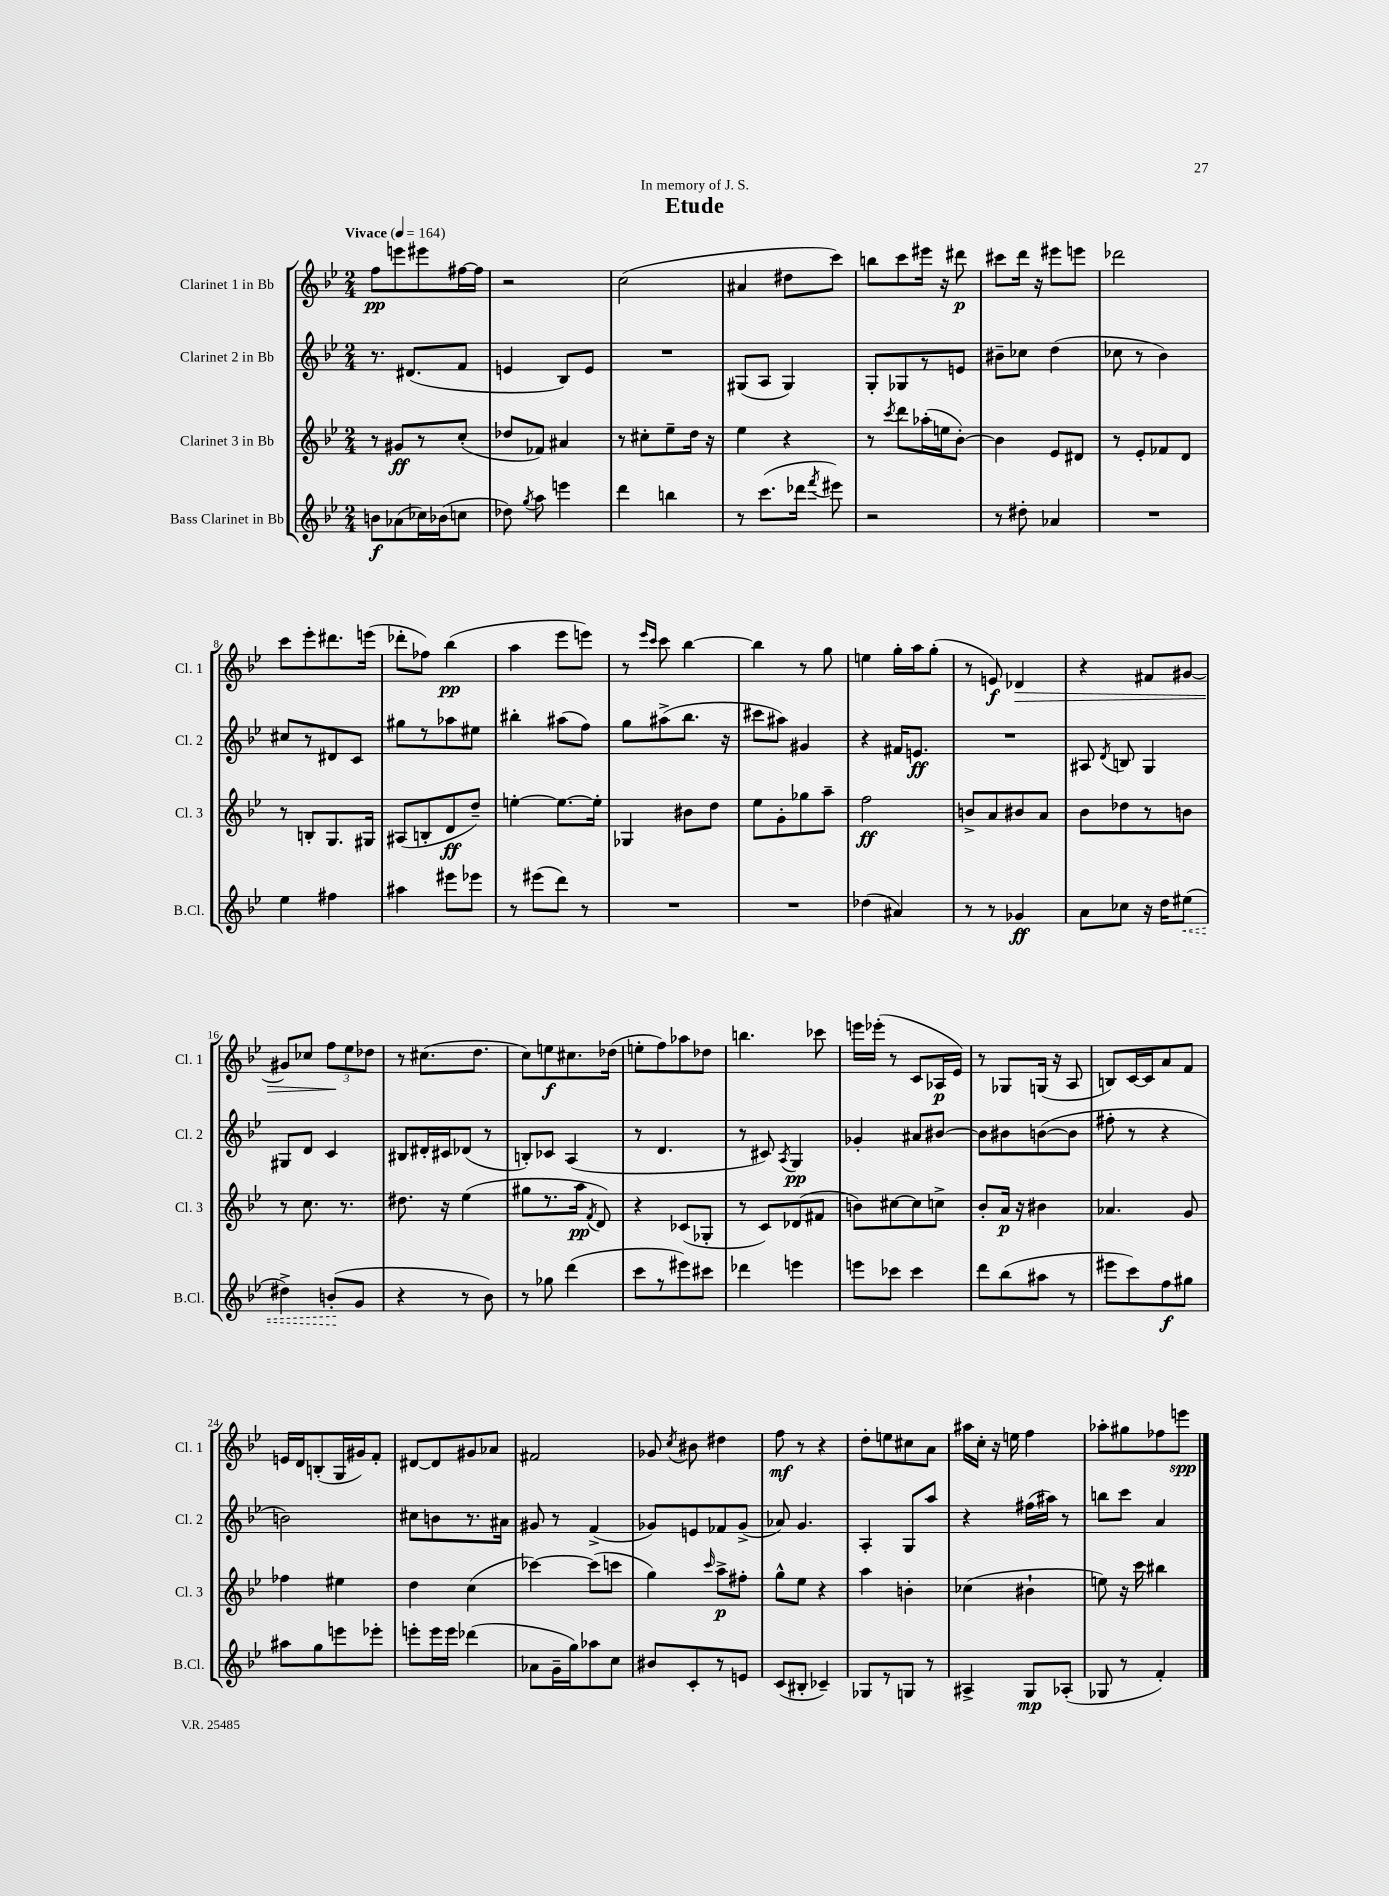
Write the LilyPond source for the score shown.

\header { title = "Etude" dedication = "In memory of J. S." }
<<
\new StaffGroup <<
\new Staff = "s0" \with { instrumentName = "Clarinet 1 in Bb" shortInstrumentName = "Cl. 1" } {
    \clef treble \key bes \major \numericTimeSignature \time 2/4 \tempo "Vivace" 4 = 164
    \autoBeamOff f''8[\pp e'''8 eis'''8 fis''16~ fis''16] |
    r2 |
    c''2( |
    ais'4 dis''8[ c'''8]) |
    b''8[ c'''8 eis'''16] r16 dis'''8\p |
    cis'''8[ d'''16] r16 eis'''8[ e'''8] |
    des'''2 |
    c'''8[ ees'''8-. dis'''8. e'''16]( |
    des'''8[-. fes''8]) bes''4\pp( |
    a''4 ees'''8[ e'''8]) |
    r8 \grace { ees'''16[ c'''16] } c'''8 bes''4~ |
    bes''4 r8 g''8 |
    e''4 g''16[-. a''16 g''8]-.( |
    r8 e'8\f) des'4\> |
    r4 fis'8[ gis'8]~ |
    gis'8[ ces''8] \tuplet 3/2 { f''8[\! ees''8 des''8] } |
    r8 cis''8.[( d''8.] |
    c''8[) e''8\f cis''8. des''16]( |
    e''8[-. f''8) aes''8 des''8] |
    b''4. ces'''8 |
    e'''16[ ees'''16]-.( r8 c'8[ aes16\p ees'16]) |
    r8 ges8[ g16]( r16 a8 |
    b8[) c'16~ c'16 a'8 f'8] |
    e'16[ d'16 b8-.( g16 gis'16) f'8]-. |
    dis'8[~ dis'8 gis'8 aes'8] |
    fis'2 |
    ges'8 \acciaccatura { c''8 } bis'8 dis''4 |
    f''8\mf r8 r4 |
    d''8[-. e''8 cis''8 a'8] |
    ais''16[ c''16]-. r16 e''16 f''4 |
    aes''8[-. gis''8 fes''8 e'''8]\spp \bar "|." |
}
\new Staff = "s1" \with { instrumentName = "Clarinet 2 in Bb" shortInstrumentName = "Cl. 2" } {
    \clef treble \key bes \major \numericTimeSignature \time 2/4
    \autoBeamOff r8. dis'8.[( f'8] |
    e'4 bes8[) e'8] |
    R2 |
    gis8[( a8] gis4) |
    g8[-. ges8 r8 e'8] |
    bis'8[-- ces''8] d''4( |
    ces''8 r8 bes'4) |
    cis''8[ r8 dis'8 c'8] |
    gis''8[ r8 aes''8 eis''8] |
    bis''4-. ais''8[( f''8]) |
    g''8[ ais''8->( bes''8.] r16 |
    cis'''8[ ais''8]) gis'4 |
    r4 fis'16[ e'8.]\ff |
    R2 |
    ais8 \acciaccatura { d'8 } b8 g4 |
    gis8[ d'8] c'4 |
    bis8[ dis'16-. cis'16 des'8]( r8 |
    b8[-.) ces'8] a4( |
    r8 d'4. |
    r8 cis'8) \acciaccatura { a8 } g4\pp |
    ges'4-. ais'8[ bis'8]~ |
    bis'8[ bis'8 b'8~( b'8] |
    fis''8-. r8 r4 |
    b'2) |
    cis''8[ b'8 r8. ais'16] |
    gis'8 r8 f'4->( |
    ges'8[) e'8 fes'8 ges'8]->( |
    aes'8) g'4. |
    a4-. g8[ a''8] |
    r4 fis''16[( ais''16]) r8 |
    b''8[ c'''8] a'4 \bar "|." |
}
\new Staff = "s2" \with { instrumentName = "Clarinet 3 in Bb" shortInstrumentName = "Cl. 3" } {
    \clef treble \key bes \major \numericTimeSignature \time 2/4
    \autoBeamOff r8 gis'8[\ff r8 c''8]-.( |
    des''8[ fes'8]) ais'4 |
    r8 cis''8[-. ees''8-- d''16] r16 |
    ees''4 r4 |
    r8 \acciaccatura { c'''8 } d'''8[ aes''16-.( e''16 bes'8]~-.) |
    bes'4 ees'8[ dis'8] |
    r8 ees'8[-. fes'8 d'8] |
    r8 b8[-. g8. gis16] |
    ais8[( b8-. d'8\ff d''8]--) |
    e''4~-. e''8.[~ e''16]-. |
    ges4 bis'8[ d''8] |
    ees''8[ g'8-. ges''8 a''8]-- |
    f''2\ff |
    b'8[-> a'8 bis'8 a'8] |
    bes'8[ des''8 r8 b'8] |
    r8 c''8. r8. |
    dis''8. r16 ees''4( |
    gis''8[ r8. a''16]\pp \acciaccatura { f'8 } d'8) |
    r4 ces'8[( ges8]-. |
    r8 c'8[) des'8( fis'8] |
    b'8[) cis''8~ cis''8 c''8]-> |
    bes'8[-. a'16]\p r16 bis'4 |
    aes'4. g'8 |
    fes''4 eis''4 |
    d''4 c''4( |
    ces'''4~) ces'''8[( c'''8] |
    g''4) \grace { c'''16 } a''8[->\p fis''8]-. |
    g''8[-^ ees''8] r4 |
    a''4 b'4-. |
    ces''4( bis'4-! |
    e''8) r16 c'''16 bis''4 \bar "|." |
}
\new Staff = "s3" \with { instrumentName = "Bass Clarinet in Bb" shortInstrumentName = "B.Cl." } {
    \clef treble \key bes \major \numericTimeSignature \time 2/4
    \autoBeamOff b'8[\f aes'8( ces''16) bes'16( c''8] |
    des''8) \acciaccatura { g''8 } a''8 e'''4 |
    d'''4 b''4 |
    r8 c'''8.[( des'''16] \acciaccatura { f'''8 } eis'''8) |
    r2 |
    r8 dis''8-. aes'4 |
    R2 |
    ees''4 fis''4 |
    ais''4 eis'''8[ ees'''8] |
    r8 eis'''8[( d'''8]) r8 |
    R2 |
    R2 |
    des''4( ais'4) |
    r8 r8 ges'4\ff |
    a'8[ ces''8] r16 d''16[ \once \override Hairpin.style = #'dashed-line eis''8]\<( |
    dis''4->) b'8[-.\!( g'8] |
    r4 r8 bes'8) |
    r8 ges''8 d'''4( |
    c'''8[ r8 eis'''8) cis'''8] |
    des'''4 e'''4 |
    e'''8[ ces'''8] ces'''4 |
    d'''8[ bes''8( ais''8] r8 |
    eis'''8[ c'''8) f''8\f gis''8] |
    ais''8[ g''8 e'''8 ees'''8]-. |
    e'''8[-. e'''16 e'''16] des'''4( |
    aes'8[ g'16-- g''16) aes''8 c''8] |
    bis'8[ c'8-. r8 e'8] |
    c'8[( bis8]-. ces'4--) |
    ges8[ r8 g8] r8 |
    ais4-> g8[\mp aes8]-.( |
    ges8 r8 f'4-.) \bar "|." |
}
>>
>>
